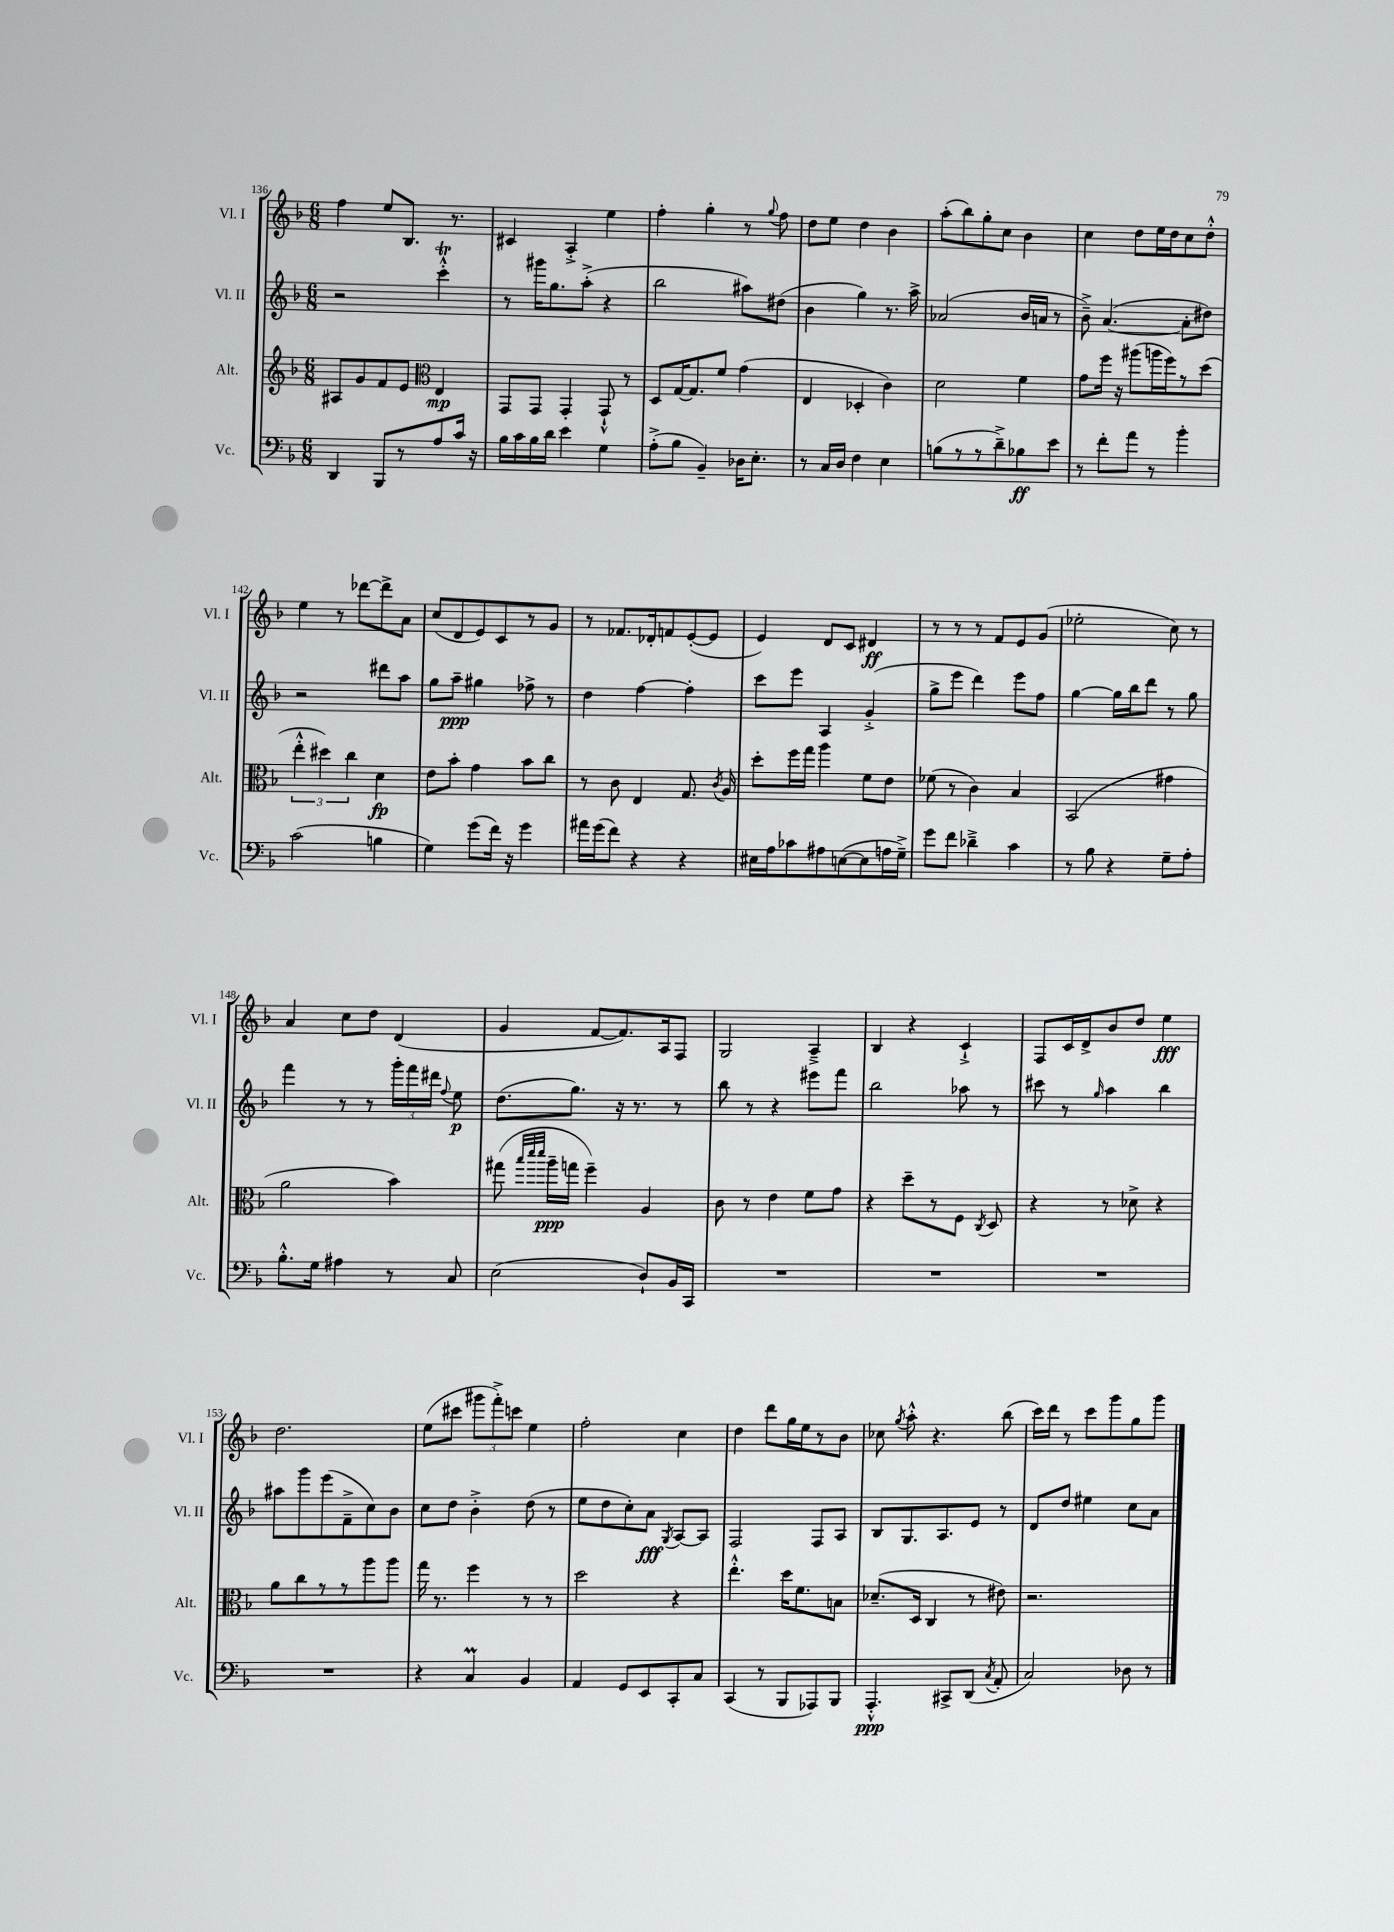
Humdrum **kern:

**kern	**kern	**kern	**kern
*staff4	*staff3	*staff2	*staff1
*clefF4	*clefG2	*clefG2	*clefG2
*k[b-]	*k[b-]	*k[b-]	*k[b-]
*M6/8	*M6/8	*M6/8	*M6/8
4DD	8A#	2r	4ff
.	8g	.	.
8BBB-	8f	.	8ee
8r	8e	.	8.B-
*	*clefC3	*	*
8A	4E	4ccc'^^	.
.	.	.	8.r
16c	.	.	.
16r	.	.	.
=	=	=	=
16B-	8GG	8r	4c#
16c	.	.	.
16B-	8GG	16ggg#	.
16d	.	8.gg	.
4e	4GG'	.	4A'^
.	.	(8aa'^	.
4G	8GG`^^	4r	4ee
.	8r	.	.
=	=	=	=
(8A'^	8D	2bb-	4ff'
8B-	[16G	.	.
.	8.G]	.	.
4BB-~)	.	.	4gg'
.	8f	.	.
16D-	(4g	8aa#)	8r
8.E'	.	.	.
.	.	.	8qqgg
.	.	(8dd#	8ff
=	=	=	=
8r	4E	4b-	8dd
16C	.	.	8ee
16D	.	.	.
4F	4D-'	4gg)	4dd
4E	4c)	8.r	4b-
.	.	16aa^	.
=	=	=	=
(8B	2d	(2a-	(8aa'
8r	.	.	8bb-)
8r	.	.	8gg'
8d~^)	.	.	8cc
8B-	4f	16b-	4b-
.	.	16a	.
8e	.	8r	.
=	=	=	=
8r	8g	8b-~^)	4cc
8f'	16ff	([4.a	.
.	16r	.	.
8a	(8aa#	.	8dd
8r	16aa	.	16ee
.	16ff)	.	16dd
4b-'	8r	8a']	8cc
.	(8dd	8dd#)	8dd'^^
=	=	=	=
(2c	6ee'^^	2r	4ee
.	6dd#)	.	.
.	.	.	8r
.	6cc	.	.
.	.	.	[8ddd-
4B	4d	8ddd#	8ddd-^]
.	.	8aa	8a
=	=	=	=
4G)	8e	8gg	(8cc
.	8b-'	8aa~	8d
(8g	4g	4gg#	8e)
16f)	.	.	8c
16r	.	.	.
4g	8b-	8ff-^	8r
.	8cc	8r	8g
=	=	=	=
16a#	8r	4dd	8r
(16g	.	.	.
8f)	8c	.	8.f-
4r	4E	[4ff	.
.	.	.	16d-'
.	.	.	8f
4r	8.G	4ff']	([8e'
.	.	.	8e]
.	8qc	.	.
.	16A	.	.
=	=	=	=
16E#	8dd'	8ccc	4e)
16A	.	.	.
8c-	16ff	8eee	.
.	16gg	.	.
8A#	4aa	4A	8d
([8E	.	.	8c
8E]	8f	(4g'^	4d#
16A	8e	.	.
16G~^)	.	.	.
=	=	=	=
8g	(8f-	8gg^	8r
8f	8r	8eee	8r
4d-~^	4c)	4ddd)	8r
.	.	.	8f
4c	4B-	8eee	8e
.	.	8ff	(8g
=	=	=	=
8r	(2BB-	[4gg	2ee-'
8B-	.	.	.
4r	.	16gg]	.
.	.	16bb-	.
.	.	8ddd	.
8G~	4g#	8r	8cc)
8A'	.	8gg	8r
=	=	=	=
8.B-'^^	2a	4fff	4a
16G	.	.	.
4A#	.	8r	8cc
.	.	8r	8dd
8r	4b-)	24ggg'	(4d
.	.	24fff	.
.	.	24ddd#	.
.	.	8qqff	.
8C	.	8ee	.
=	=	=	=
(2E	(8gg#	(8.dd	4g
.	32qqbb-	.	.
.	32qqddd	.	.
.	32qqddd	.	.
.	16aa~	.	.
.	16gg	8.gg)	.
.	4ff~)	.	[8f
.	.	16r	8.f])
.	.	8.r	.
8D`)	4A	.	.
.	.	.	16A
16BB-	.	8r	8F
16CC	.	.	.
=	=	=	=
2.r	8c	8bb-	2G
.	8r	8r	.
.	4e	4r	.
.	8f	8eee#	4A~^
.	8g	8fff	.
=	=	=	=
2.r	4r	2bb-	4B-
.	8dd~	.	4r
.	8r	.	.
.	8F	8aa-	4c`^
.	8qC	.	.
.	8D	8r	.
=	=	=	=
2.r	4r	8ccc#	8F
.	.	8r	16c
.	.	.	16d^
.	.	16qqgg	.
.	8r	4aa	8b-
.	8d-^	.	8dd
.	4r	4bb-	4ee
=	=	=	=
2.r	8a	8aa#	2.dd
.	8cc	8ggg	.
.	8r	(8eee	.
.	8r	8f~^	.
.	8aa	8cc)	.
.	8aa	8b-	.
=	=	=	=
4r	16gg	8cc	(8ee
.	8.r	.	.
.	.	8dd	8ccc#
4C	4ff	4b-'^	12ggg#
.	.	.	12fff'^)
.	.	.	12ccc
4BB-	8r	(8dd	4ee
.	8r	8r	.
=	=	=	=
4AA	2dd	8ee	2ff'
.	.	8dd	.
8GG	.	8cc')	.
8EE	.	8a	.
.	.	8qG	.
8CC'	4r	[8A	4cc
8C	.	8A]	.
=	=	=	=
(4CC	4.ee'^^	2F	4dd
8r	.	.	8ddd
8BBB-	16dd	.	16gg
.	8.f	.	16ee
8AAA-)	.	8F	8r
8BBB-	8B	8A	8b-
=	=	=	=
4.AAA'^^	(8.d-~	8B-	8cc-
.	.	.	8qgg
.	.	8.G	8aa'^^
.	16D	.	.
.	4C	.	4.r
.	.	8.A	.
8CC#^	.	.	.
(8DD	8r	8e	.
8qC	.	.	.
8AA'	8e#)	8r	(8bb-
=	=	=	=
2C)	2.r	8d	16ccc)
.	.	.	16ddd
.	.	8dd	8r
.	.	4ee#	8ccc
.	.	.	8ggg
8D-	.	8cc	8gg
8r	.	8a	8ggg
==	==	==	==
*-	*-	*-	*-
